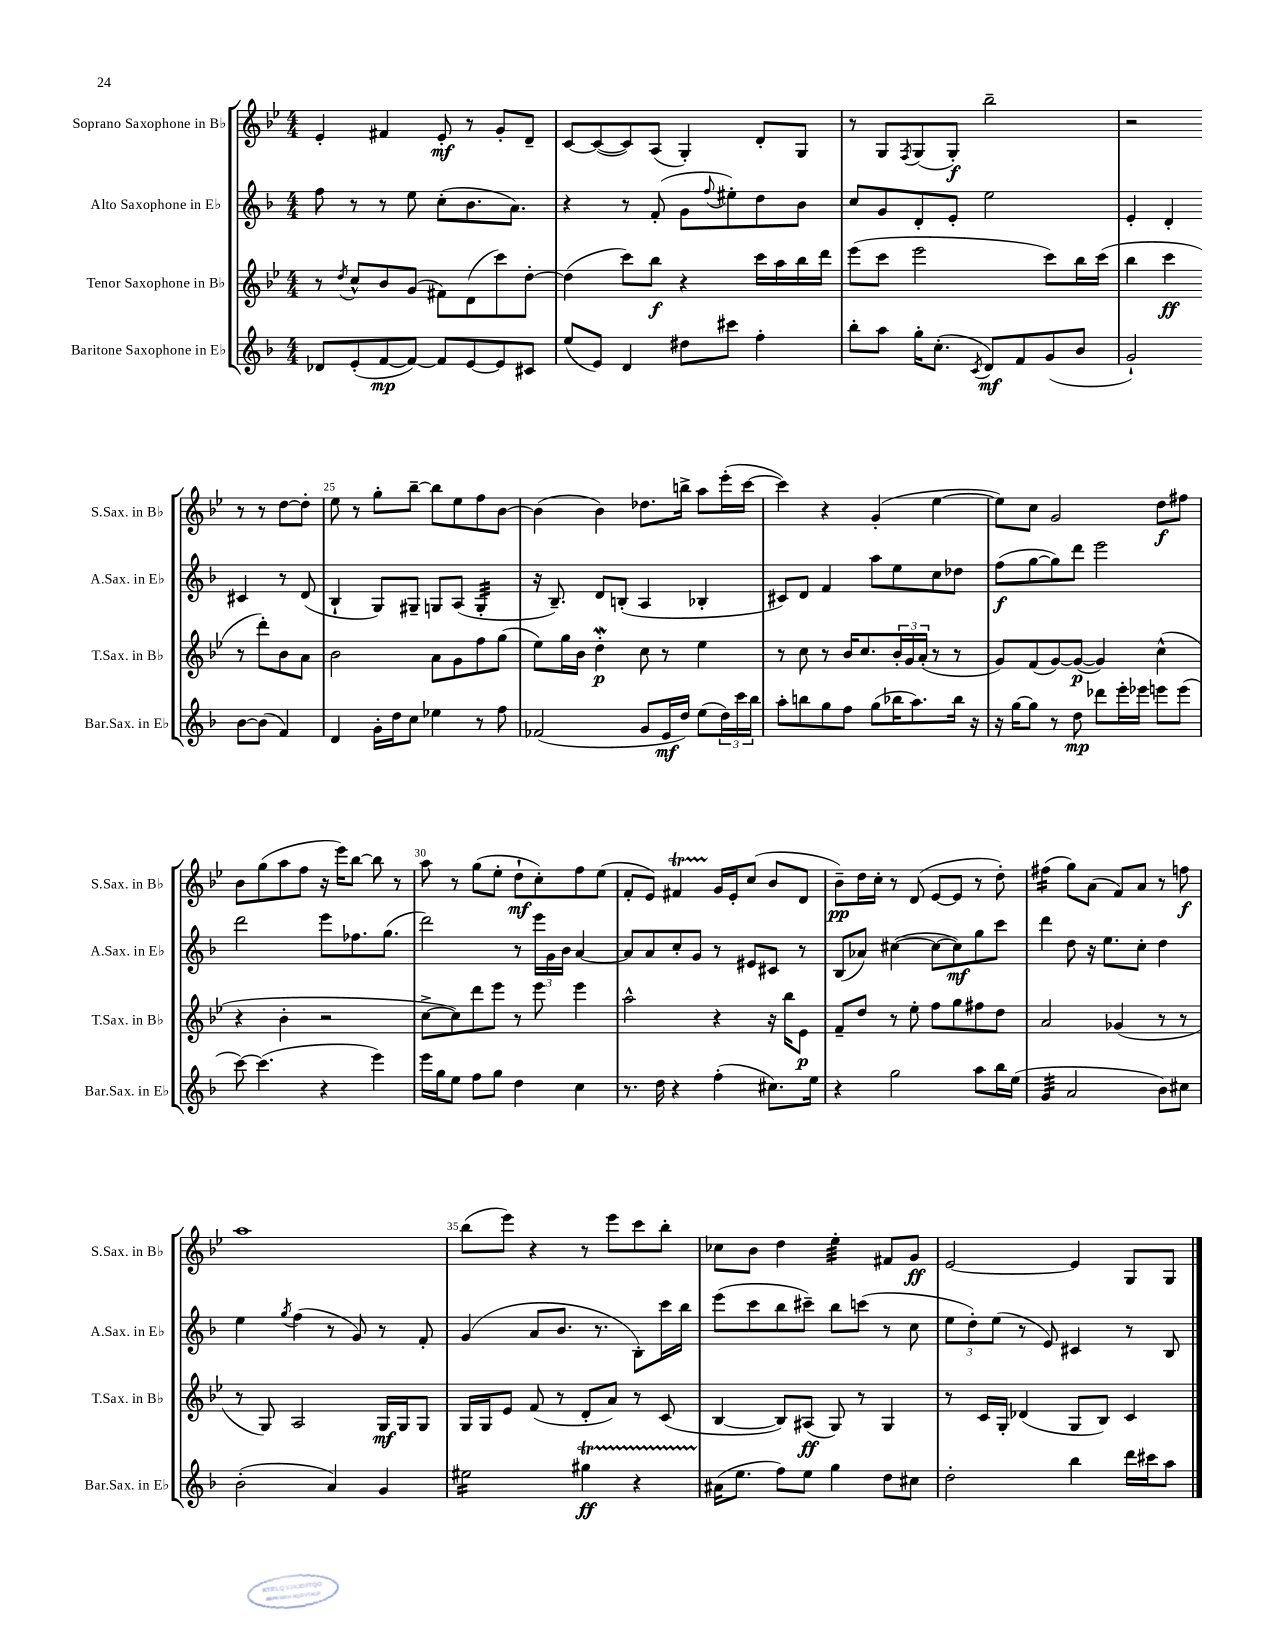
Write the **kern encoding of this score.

**kern	**kern	**kern	**kern
*staff4	*staff3	*staff2	*staff1
*clefG2	*clefG2	*clefG2	*clefG2
*k[b-]	*k[b-e-]	*k[b-]	*k[b-e-]
*M4/4	*M4/4	*M4/4	*M4/4
8d-	8r	8ff	4e-'
.	8qdd	.	.
(8e'	8cc^^	8r	.
[8f	8b-	8r	4f#
8f_)	(8g	8ee	.
8f]	8f#)	(8cc'	8e-'
[8e	(8d	8.b-	8r
8e]	8ccc)	.	8g'
.	.	8.a)	.
8c#	[8dd'	.	8d~
=	=	=	=
(8ee	(4dd]	4r	[8c
8e)	.	.	(8c_
4d	8ccc)	8r	8c])
.	8bb-	(8f'	(8A
8dd#	4r	8g	4G')
.	.	8qqff	.
8ccc#	.	8ee#')	.
4ff'	16ccc	8dd	8d'
.	16aa	.	.
.	16bb-	8b-	8G
.	16ddd	.	.
=	=	=	=
8bb-'	(8eee-	8cc	8r
8aa	8ccc	8g	8G
.	.	.	8qF
16gg'	2eee-	8d'	(8G
(8.cc'	.	.	.
.	.	8e'	8G')
8qc	.	.	.
8d)	.	2ee	2bb-~
8f	.	.	.
(8g	8ccc)	.	.
8b-	16bb-	.	.
.	(16ccc	.	.
=	=	=	=
2g`)	4bb-	4e'	2r
.	4ccc	4d'	.
[8b-	8r	4c#	8r
(8b-]	8ddd')	.	8r
4f)	8b-	8r	[8dd
.	8a	(8d	8dd']
=	=	=	=
4d	2b-	4B-`	8ee-
.	.	.	8r
16g'	.	8G)	8gg'
16dd	.	.	.
8cc	.	8G#~	[8bb-~
4ee-	8a	8G	8bb-]
.	8g	(8A	8ee-
8r	8ff	4G'	8ff
8ff	(8gg	.	[8b-
=	=	=	=
(2f-	8ee-)	16r	(4b-]
.	.	8.B-~)	.
.	16gg	.	.
.	16b-	.	.
.	4dd'	8d	4b-)
.	.	(8B'	.
8g	8cc	4A	8.dd-
16e	8r	.	.
16dd)	.	.	16bb^
(8ee	4ee-	4B-'	8aa
24dd)	.	.	(16eee-'
24ccc	.	.	.
.	.	.	[16ccc
24bb-	.	.	.
=	=	=	=
8aa'	8r	8c#)	4ccc])
8bb	8cc	8d	.
8gg	8r	4f	4r
8ff	16b-	.	.
.	8.cc	.	.
(8gg	.	8aa	(4g'
16bb-	24b-'	8ee	.
.	24g	.	.
8.aa)	.	.	.
.	(24a'	.	.
.	8r	8cc	[4ee-
16bb-	8r	8dd-	.
16r	.	.	.
=	=	=	=
16r	8g)	(8ff	8ee-])
[16gg	.	.	.
8gg]	(8f	[8gg	8cc
8r	[8g)	8gg])	2g
8dd	(8g_	8ddd	.
8ddd-	4g])	2eee	.
16eee'	.	.	.
16eee-	.	.	.
8eee	(4cc^^	.	8dd
(8eee	.	.	8ff#
=	=	=	=
[8ccc)	4r	2ddd	8b-
(4.ccc]	.	.	(8gg
.	4b-'	.	8aa
.	.	.	8ff
4r	2r	8eee	16r
.	.	.	16eee-)
.	.	8.ff-	[8bb-
4eee)	.	.	8bb-]
.	.	(8.gg	.
.	.	.	8r
=	=	=	=
16eee	[8cc^	2ddd)	8aa
16gg	.	.	.
8ee	8cc])	.	8r
8ff	8ddd	.	(8gg
8gg	8eee-	.	8ee-'
4dd	8r	8r	8dd`
.	8eee-	24eee	8cc')
.	.	24g	.
.	.	24b-	.
4cc	4eee-	[4a	8ff
.	.	.	(8ee-
=	=	=	=
8.r	2aa^^	8a]	8f'
.	.	8a	8e-)
16dd	.	.	.
4r	.	8cc'	4f#
.	.	8g	.
(4ff'	4r	8r	16g
.	.	.	16e-'
.	.	8e#	(8cc
8.cc#)	16r	8c#	8b-
.	16bb-	.	.
.	8e-	8r	8d
16ee	.	.	.
=	=	=	=
4r	8f~	(8B-	8b-~)
.	8dd	8a-)	16dd
.	.	.	16cc'
2gg	8r	([4cc#	8r
.	8ee-'	.	(8d
.	8ff	8cc#_	[8e-
.	8gg	8cc#])	8e-]
8aa	8ff#	8gg	8r
16bb-	8dd	8ccc	8dd')
(16ee	.	.	.
=	=	=	=
4g	2a	4ddd	(4ff#
2a	.	8dd	8gg)
.	.	16r	(8a
.	.	8.ee	.
.	(4g-	.	8f)
.	.	8cc'	8a
8b-)	8r	4dd	8r
8cc#	8r	.	8ff
=	=	=	=
(2b-'	8r	4ee	1aa
.	8G)	.	.
.	.	8qgg	.
.	2A	(4ff	.
4a)	.	8r	.
.	.	8g)	.
4g	16G	8r	.
.	16G	.	.
.	8G	8f'	.
=	=	=	=
2ee#	16G	(4g	(8bb-
.	16G	.	.
.	8e-	.	8eee-)
.	(8f	8a	4r
.	8r	8.b-	.
4gg#	8d'	.	8r
.	.	8.r	.
.	8a)	.	8eee-
4r	8r	8B-')	8ccc
.	(8c	16ccc	8bb-'
.	.	16bb-	.
=	=	=	=
(16a#	[4B-	(8eee	8cc-
8.ee	.	.	.
.	.	8ccc	8b-
8ff)	8B-])	8bb-	4dd
8ee	(8A#	8ccc#~)	.
4gg	8G)	8bb-	4ee-'
.	8r	(8ccc	.
8dd	4G	8r	8f#
8cc#	.	8cc	8g
=	=	=	=
2dd'	8r	12ee	[2e-
.	.	12dd')	.
.	16c	.	.
.	.	(12ee	.
.	16G'	.	.
.	(4d-	8r	.
.	.	8e)	.
4bb-	8G	4c#	4e-]
.	8B-)	.	.
16ddd	4c	8r	8G
16ccc#	.	.	.
8aa	.	8B-	8G
==	==	==	==
*-	*-	*-	*-
